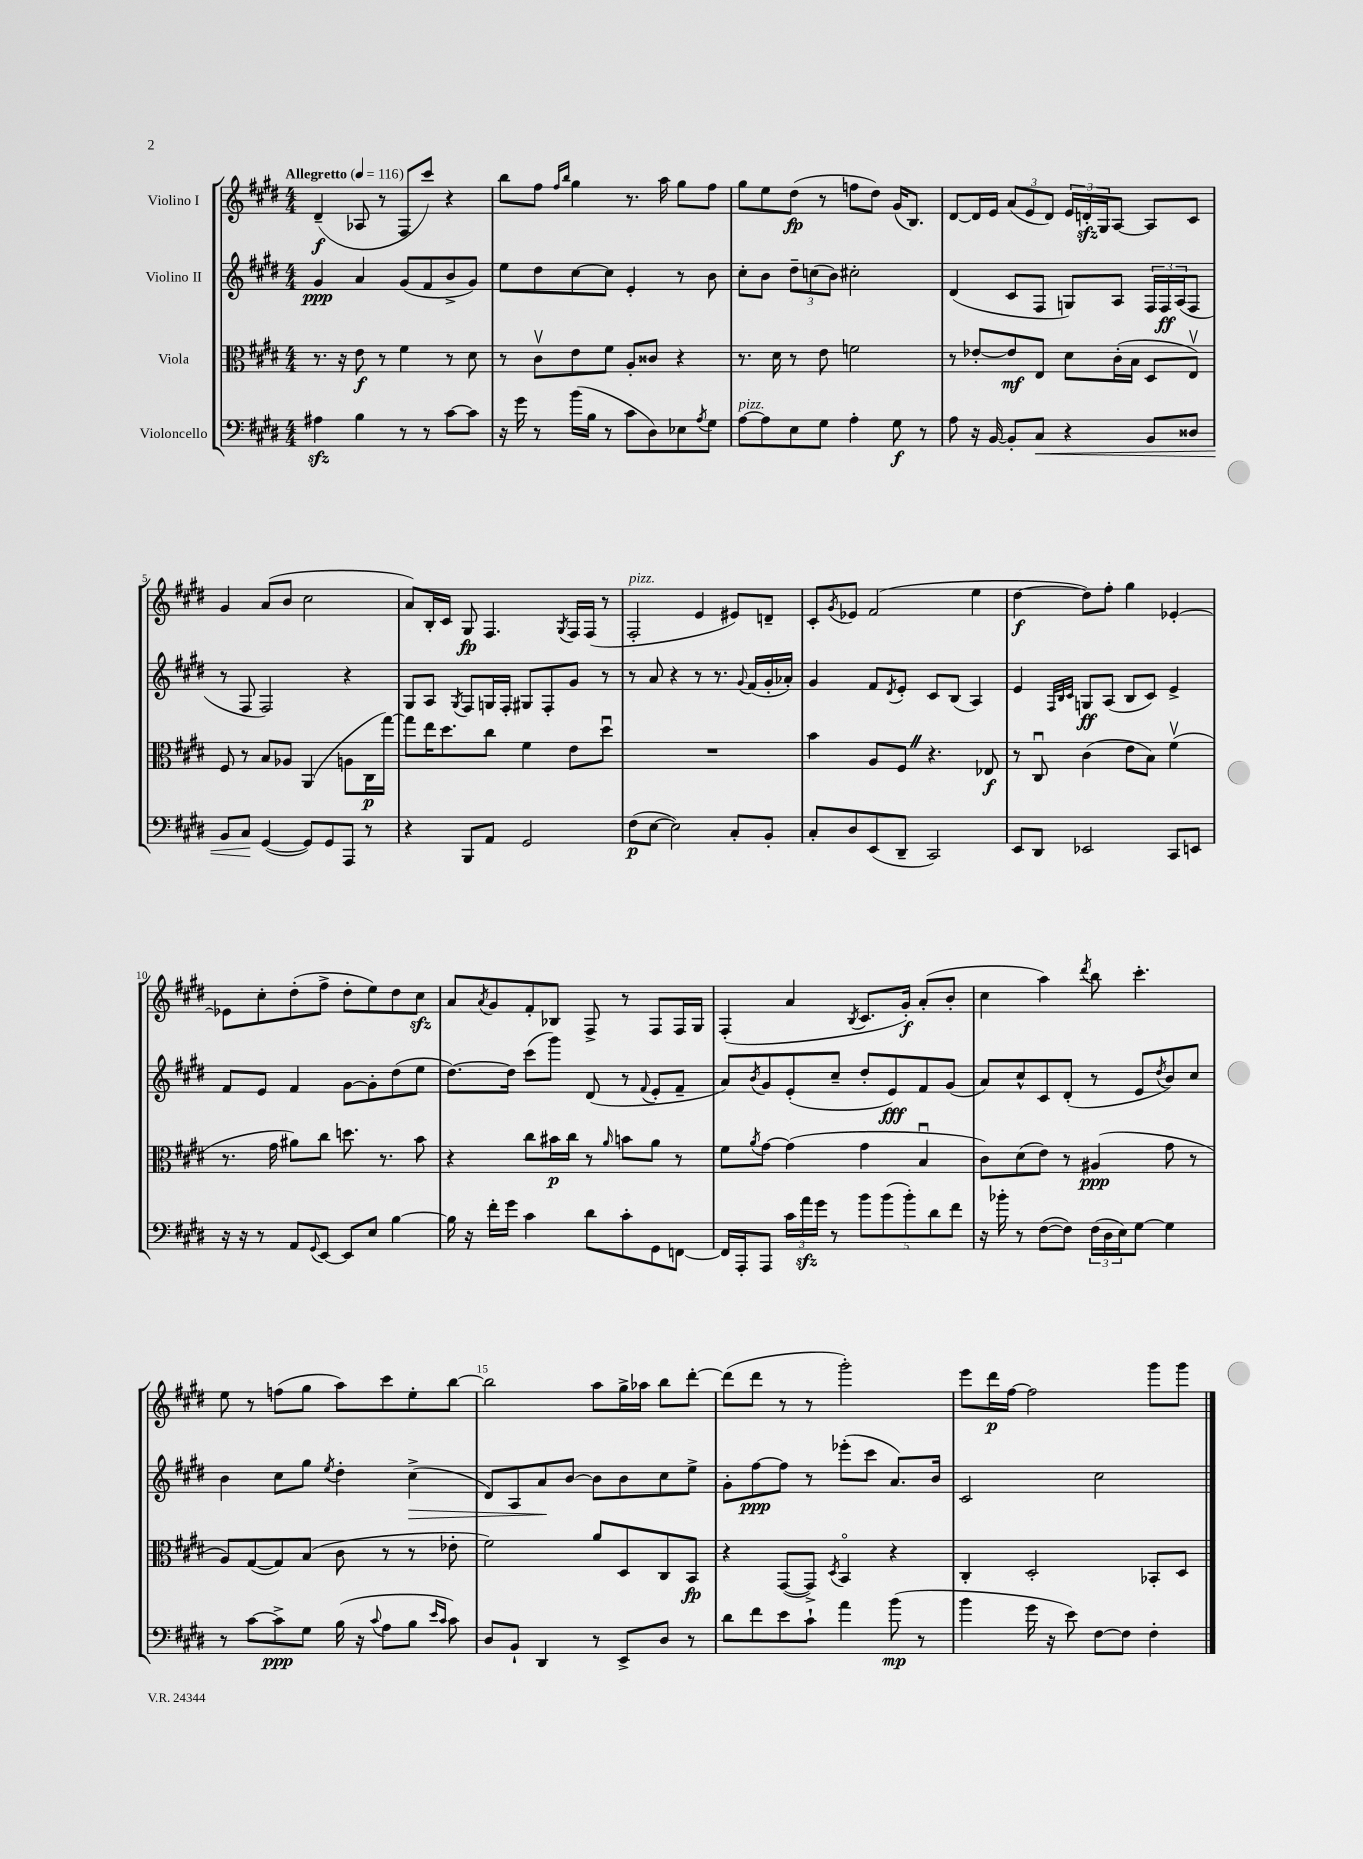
<<
\new StaffGroup <<
\new Staff = "s0" \with { instrumentName = "Violino I" } {
    \clef treble \key e \major \numericTimeSignature \time 4/4 \tempo "Allegretto" 4 = 116
    dis'4--\f( aes8 r8 fis8 cis'''8) r4 |
    b''8 fis''8 \grace { fis''16 b''16 } gis''4 r8. a''16 gis''8 fis''8 |
    gis''8 e''8 dis''8\fp( r8 f''8 dis''8) gis'16( b8.) |
    dis'8~ dis'16 e'16 \tuplet 3/2 { a'8( e'8 dis'8) } \tuplet 3/2 { e'16 d'16-.\sfz gis16 } a8~ a8 cis'8 |
    gis'4 a'8( b'8 cis''2 |
    a'8) b16-. cis'16 gis8\fp fis4. \acciaccatura { gis8 } fis16 fis16( r8 |
    fis2-.^\markup { \italic "pizz." } e'4 eis'8) d'8-- |
    cis'8-. \acciaccatura { gis'8 } ees'8 fis'2( e''4 |
    dis''4~\f dis''8) fis''8-. gis''4 ees'4~-. |
    ees'8 cis''8-. dis''8-.( fis''8-> dis''8-. e''8) dis''8 cis''8\sfz |
    a'8 \acciaccatura { a'8 } gis'8 fis'8-. bes8 fis8-> r8 fis8 fis16 gis16 |
    fis4-.( a'4 \acciaccatura { b8 } cis'8. gis'16-.\f) a'8-.( b'8-. |
    cis''4 a''4) \acciaccatura { dis'''8 } b''8 cis'''4.-. |
    e''8 r8 f''8( gis''8 a''8) cis'''8 e''8-. b''8~ |
    b''2 a''8 gis''16-> aes''16 b''8 dis'''8~-. |
    dis'''8( dis'''8 r8 r8 gis'''2-.) |
    e'''8 dis'''16\p fis''16~ fis''2 gis'''8 gis'''8 \bar "|." |
}
\new Staff = "s1" \with { instrumentName = "Violino II" } {
    \clef treble \key e \major \numericTimeSignature \time 4/4
    gis'4\ppp a'4 gis'8( fis'8 b'8-> gis'8) |
    e''8 dis''8 cis''8~ cis''8 e'4-. r8 b'8 |
    cis''8-. b'8 \tuplet 3/2 { dis''8-- c''8( b'8) } cis''2-. |
    dis'4( cis'8 fis8 g8) a8 \tuplet 3/2 { fis16 fis16\ff a16( } fis8 |
    r8 fis8 fis2) r4 |
    gis8 a8 \acciaccatura { gis8 } fis8 g16 fis16-. gis8 fis8-. gis'8 r8 |
    r8 a'8 r4 r8 r8. \appoggiatura { gis'8 } fis'16( gis'16-. aes'16-.) |
    gis'4 fis'8 \acciaccatura { dis'8 } e'8-. cis'8 b8( a4) |
    e'4 \grace { fis32 b32 cis'32 } g8\ff a8( b8 cis'8) e'4-> |
    fis'8 e'8 fis'4 gis'8~ gis'8-. dis''8( e''8 |
    dis''8.~) dis''16 cis'''8( gis'''8) dis'8( r8 \appoggiatura { fis'8 } e'8-. fis'8-- |
    a'8) \acciaccatura { b'8 } gis'8 e'8-.( cis''8-- dis''8-. e'8\fff) fis'8 gis'8( |
    a'8) cis''8-^ cis'8 dis'8-.( r8 e'8 \acciaccatura { dis''8 } b'8) cis''8 |
    b'4 cis''8 gis''8 \acciaccatura { e''8 } dis''4-. cis''4->\>( |
    dis'8) a8 a'8\! b'8~ b'8 b'8 cis''8 e''8-> |
    gis'8-. fis''8~\ppp fis''8 r8 ees'''8-.( cis'''8 a'8.) b'16 |
    cis'2 cis''2 \bar "|." |
}
\new Staff = "s2" \with { instrumentName = "Viola" } {
    \clef alto \key e \major \numericTimeSignature \time 4/4
    r8. r16 e'8\f r8 fis'4 r8 dis'8 |
    r8 cis'8\upbow e'8 fis'8 a8-. cisis'8 r4 |
    r8. dis'16 r8 e'8 f'2 |
    r8 ees'8~-. ees'8\mf e8 dis'8 cis'16-.( b16 dis8 e8\upbow) |
    fis8 r8 b8 aes8 a,4( a8 cis16\p gis''16~) |
    gis''8 e''16 dis''8. cis''8 fis'4 e'8 dis''8\downbow |
    R1 |
    b'4 a8 fis8 \once \override BreathingSign.text = \markup { \musicglyph "scripts.caesura.straight" } \breathe r4. ees8\f |
    r8 cis8\downbow cis'4( e'8 b8) fis'4\upbow( |
    r8. gis'16 ais'8) cis''8 d''8. r8. b'8 |
    r4 cis''8 bis'16\p cis''16 r8 \grace { a'16 } b'8 a'8 r8 |
    fis'8 \acciaccatura { a'8 } gis'8~ gis'4( gis'4 b4\downbow |
    cis'8) dis'8( e'8) r8 ais4\ppp( gis'8 r8 |
    a8) gis8~( gis8) b8( cis'8 r8 r8 ees'8-. |
    fis'2) a'8 dis8 cis8 b,8\fp |
    r4 gis,8~( gis,8->) \acciaccatura { dis8 } b,4\flageolet r4 |
    cis4-. dis2-. bes,8-. dis8 \bar "|." |
}
\new Staff = "s3" \with { instrumentName = "Violoncello" } {
    \clef bass \key e \major \numericTimeSignature \time 4/4
    ais4\sfz b4 r8 r8 cis'8~ cis'8 |
    r16 gis'16 r8 b'16( b16 r8 cis'8 dis8) ees8 \acciaccatura { a8 } gis8 |
    a8~^\markup { \italic "pizz." } a8 e8 gis8 a4-. gis8\f r8 |
    a8 r16 b,16~ b,8-. cis8\< r4 b,8 disis8 |
    b,8 cis8\! gis,4~( gis,8) gis,8 a,,8 r8 |
    r4 b,,8 a,8 gis,2 |
    fis8\p( e8~ e2) cis8-. b,8-. |
    cis8-. dis8 e,8( dis,8-- cis,2) |
    e,8 dis,8 ees,2 cis,8 e,8 |
    r16 r16 r8 a,8 \appoggiatura { gis,8 } e,8~ e,8 e8 b4~ |
    b16 r16 fis'16-. gis'16 cis'4 dis'8 cis'8-. gis,8 f,8~ |
    f,16 a,,16-. a,,8 \tuplet 3/2 { cis'16 a'16\sfz gis'16 } r8 \tuplet 5/4 { b'8 b'8( b'8-.) dis'8 fis'8 } |
    r16 bes'16-. r8 fis8~( fis8) \tuplet 3/2 { fis16( dis16 e16) } gis8~ gis4 |
    r8 cis'8~ cis'8->\ppp gis8 b16( r16 \appoggiatura { cis'8 } a8 b8 \grace { e'16 cis'16 } cis'8) |
    dis8 b,8-! dis,4 r8 e,8-> dis8 r8 |
    dis'8 fis'8 e'8 cis'8-! a'4 b'8\mp( r8 |
    b'4 gis'16 r16 e'8) fis8~ fis8 fis4-. \bar "|." |
}
>>
>>
\layout { \context { \Score \override BarNumber.break-visibility = ##(#f #t #t) barNumberVisibility = #(every-nth-bar-number-visible 5) } }
